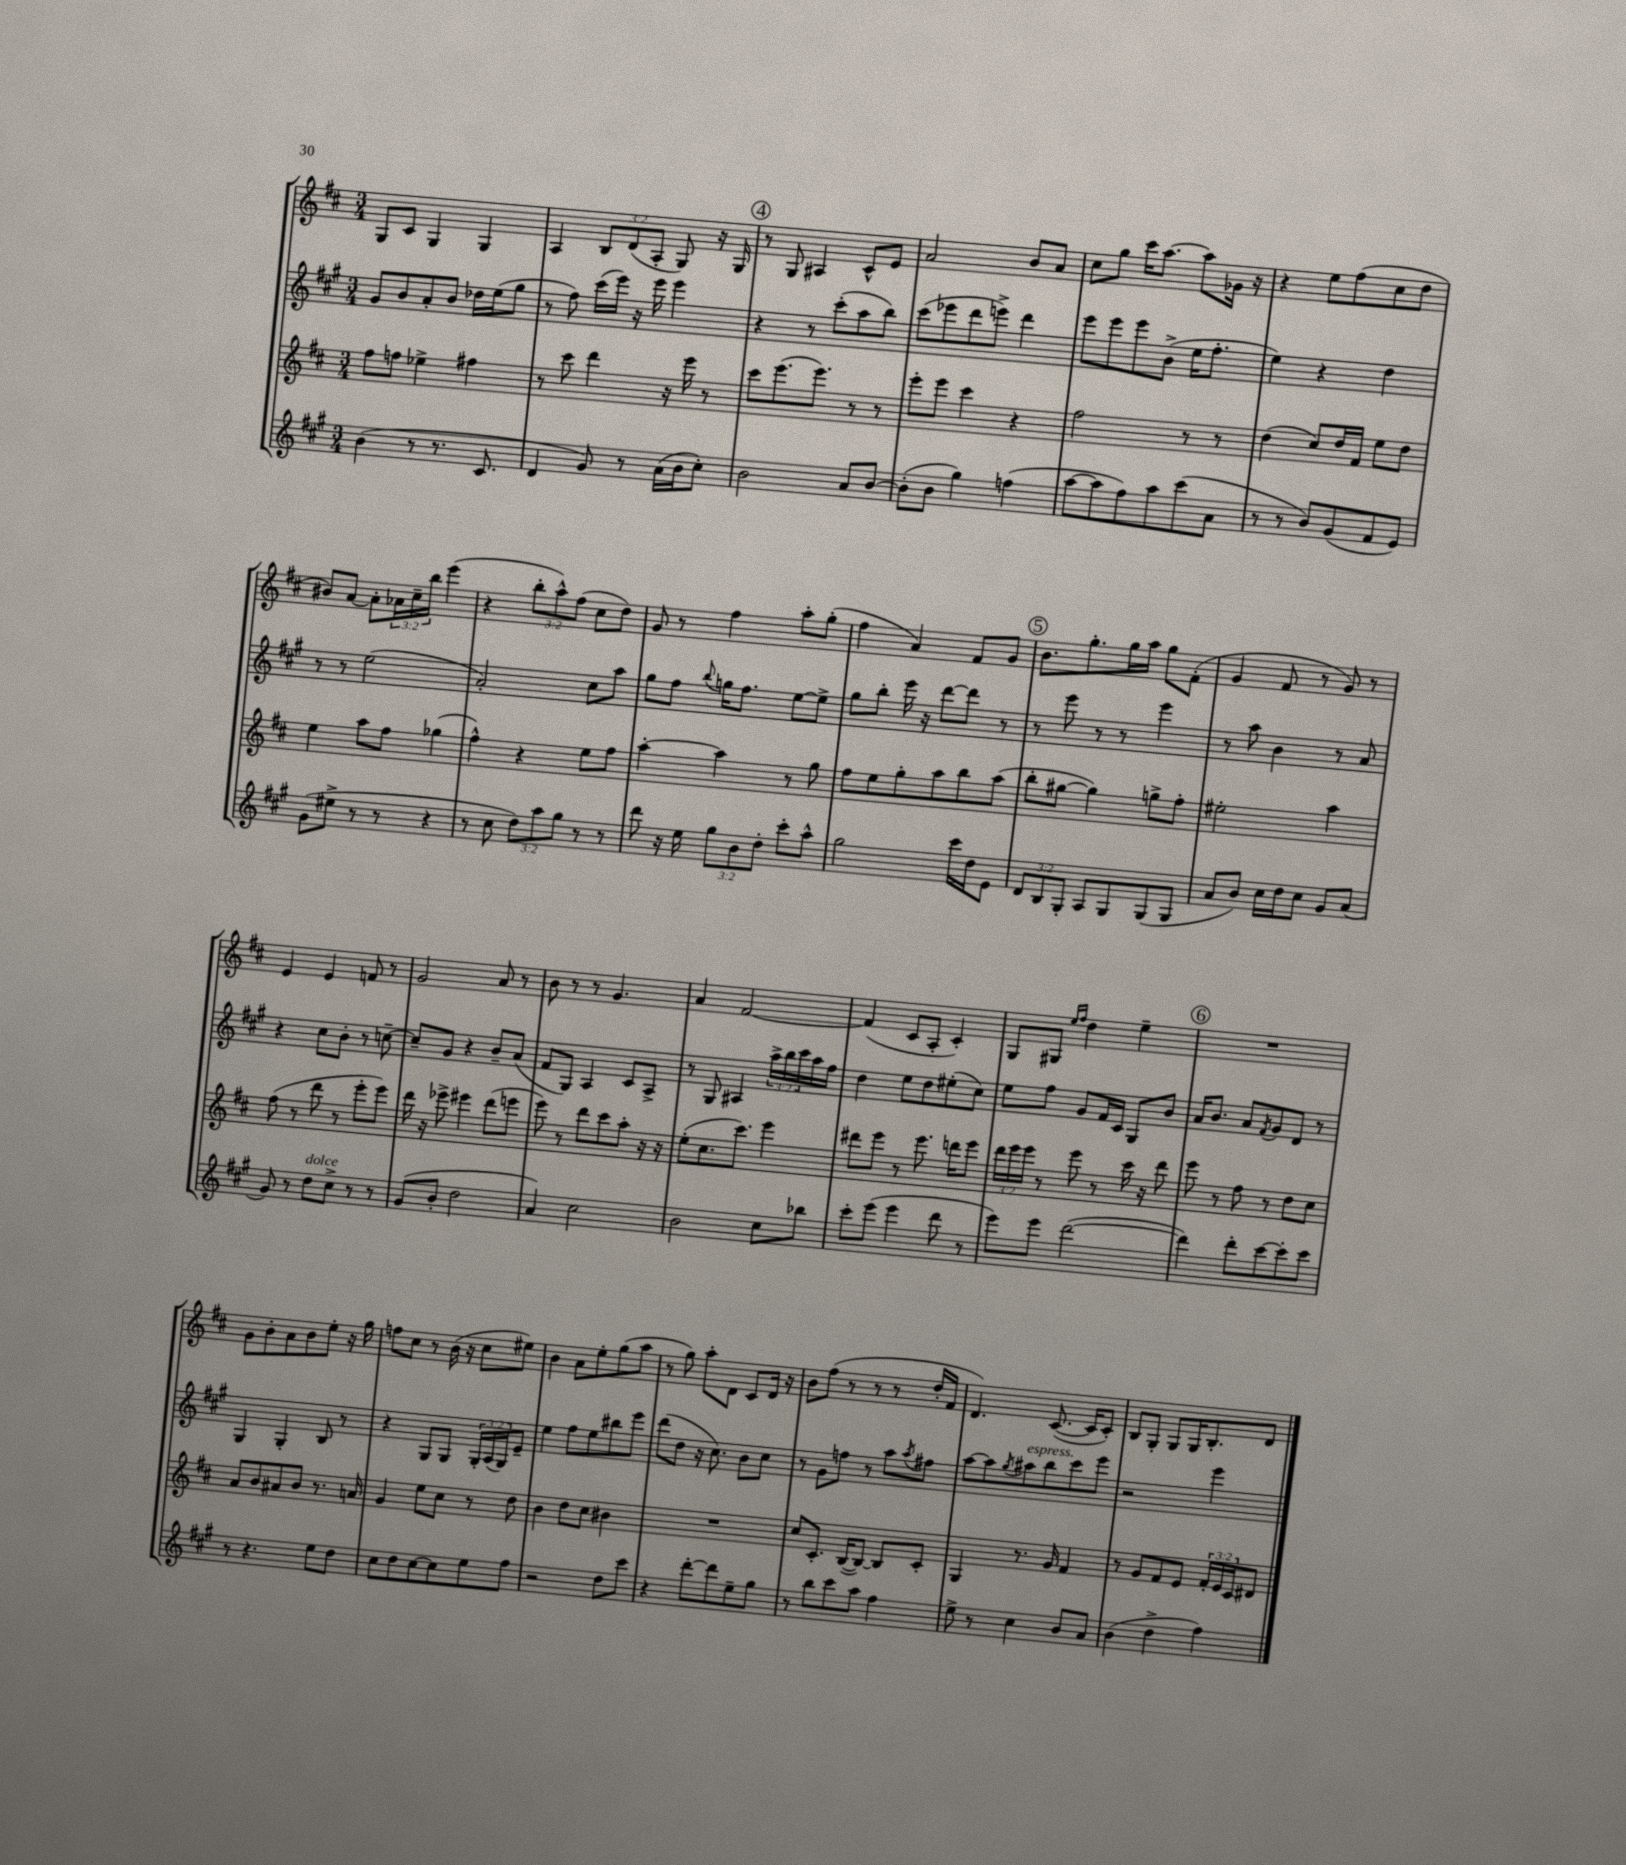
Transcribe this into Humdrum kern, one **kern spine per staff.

**kern	**kern	**kern	**kern
*part4	*part3	*part2	*part1
*staff4	*staff3	*staff2	*staff1
*clefG2	*clefG2	*clefG2	*clefG2
*k[f#c#g#]	*k[f#c#]	*k[f#c#g#]	*k[f#c#]
*M3/4	*M3/4	*M3/4	*M3/4
=26	=26	=26	=26
(4b\	8ff#\L	8g#/L	8G/L
.	8ffn\J	8b/	8c#/J
8r	4ee-X^\	8a'/	4G/
8.r	.	8b/J	.
.	4ff#X\	16dd-X\LL	4G/
8.c#/	.	(16ee\J	.
.	.	8gg#\J	.
=27	=27	=27	=27
4d/	8r	8r	4A/
.	8ccc#\	8ff#\)	.
8g#/)	4ddd\	(16ccc#\LL	12B/L
.	.	16eee\JJ)	.
.	.	.	(12d/
8r	.	16r	.
.	.	.	12A'/J
.	.	16eee\	.
(16a\LL	16r	4eee\	8G/)
16b\J	16eee\	.	.
8cc#'\J)	8r	.	16r
.	.	.	16G/
!!LO:REH:place=s1:t=4
=28	=28	=28	=28
2b\	8ccc#\L	4r	8r
.	(8.eee\	.	8G/
.	.	8r	4A#X/
.	8.eee\J)	.	.
.	.	(8ccc#'\L	.
8a/L	8r	8aa\	8c#^^/L
[8b/J	8r	8bb\J)	8e/J
=29	=29	=29	=29
(8b'\L]	8eee'\L	(8ccc#\L	2a/
8b\J	8eee\J	8eee-X\	.
4gg#\)	4ccc#\	8ddd\	.
.	.	8eeen^\J)	.
(4ffn\	4r	4ddd\	8b/L
.	.	.	8a/J
=30	=30	=30	=30
[8aa\L	2ff#\	8eee\L	8cc#\L
8aa\]	.	8eee\	8gg\J
8ff#\)	.	8eee\	16ccc#\KL
.	.	.	[8.aa\J
8aa\	.	(8b^\J	.
(8ccc#\	8r	16ee\KL	8aa\L]
.	.	8.ff#'\J	.
8a\J	8r	.	16g-X\Jk
.	.	.	16r
=31	=31	=31	=31
8r	(4dd\	4ee\)	4r
8r	.	.	.
8b/L)	8cc#/L)	4r	8ee\L
(8g#/	16dd/L	.	(8ff#\
.	16f#/JJ	.	.
8f#/	8ee\L	4dd\	8cc#\
8e/J)	8dd\J	.	8dd\J
!!LO:LB:g=z
=32	=32	=32	=32
(8g#\L	4ee\	8r	8b#X/L)
8ee#X^\J	.	8r	[8a/J
8r	8aa\L	(2ee\	8a'\L]
8r	8ff#\J	.	24a-X\L
.	.	.	24cc#~\
.	.	.	24bb\JJ
4r	(4gg-X\	.	(4eee\
=33	=33	=33	=33
8r	4ff#^^\)	2a'/)	4r
8cc#\	.	.	.
12dd\L)	4r	.	12bb'\L
12aa\	.	.	12aa^^\)
12gg#\J	.	.	(12ff#\J
8r	8ee\L	8cc#\L	8cc#\L
8r	8ff#\J	8aa\J	8dd\J)
=34	=34	=34	=34
8ddd\	[4aa'\	8gg#\L	8g/
16r	.	8ff#\J	8r
16ee\	.	.	.
.	.	8qqbb/	.
12gg#\L	4aa\]	16ggn\KL	4ff#\
.	.	8.ff#\J	.
12b\	.	.	.
12dd'\J	.	.	.
8ccc#'\L	8r	[8ee\L	8aa'\L
8aa^^\J	8gg\	8ee^\J]	(8gg'\J
=35	=35	=35	=35
2gg#\	8ff#\L	8gg#\L	4ff#\
.	8ee\	8bb'\J	.
.	8gg'\	16eee\	4a/)
.	.	16r	.
.	8aa\	[8ddd\L	.
16ccc#\LL	8bb\	8ddd\J]	8f#/L
16dd\J	.	.	.
8e\J	(8aa\J	8r	8g/J
!!LO:REH:place=s1:t=5
=36	=36	=36	=36
12d/L	8bb'\L	8r	8.b\L
12B/	.	.	.
.	[8gg#X\J	8eee\	.
12G#'/J	.	.	.
.	.	.	8.gg'\
8A/L	4gg#\])	8r	.
8G#/	.	8r	16gg\L
.	.	.	16aa\JJ
(8G#/	8ggn^\L	4eee\	8gg\L
8G#/J	8ff#'\J	.	(8f#'\J
=37	=37	=37	=37
8a/L	2ee#X'\	8r	4g/
8b/J)	.	8aa\	.
16cc#\LL	.	4b\	8f#/
16dd\J	.	.	.
8cc#\J	.	.	8r
8g#/L	4aa\	8r	8g/)
(8a/J	.	8a/	8r
!!LO:LB:g=z
=38	=38	=38	=38
8g#/)	(8ff#\	4r	4e/
8r	8r	.	.
!LO:TX:a:i:t=dolce	!	!	!
8dd\L	8ddd\	8cc#\L	4e/
8cc#^\J	8r	8b'\J	.
8r	8eee'\L	8r	8fn/
8r	8eee\J)	[8ccn~\	8r
=39	=39	=39	=39
(8g#/L	16ddd\	8cc~/L]	2g/
.	16r	.	.
8b'/J	8eee-X^\	8g#/J	.
2dd\	4eee#X\	4r	.
.	(8ddd\L	8b~/L	8a/
.	8eeen\J	(8a/J	8r
=40	=40	=40	=40
4a/)	8eee\)	8f#/L	8b\
.	8r	8G#/J)	8r
2cc#\	8ddd\L	4A/	8r
.	8ccc#\	.	4.g/
.	8aa'\J	8c#/L	.
.	16r	8A^/J	.
.	16r	.	.
=41	=41	=41	=41
2b\	(8ee'\L	8r	4a/
.	8.cc#\	8G#/	.
.	.	4A#X/	[2f#/
.	8.ccc#\J)	.	.
8cc#\L	4eee\	24aa^\LL	.
.	.	24bb\	.
.	.	24ccc#\	.
8bb-X\J	.	16aa\	.
.	.	16ff#\JJ	.
=42	=42	=42	=42
8ccc#'\L	8ddd#X\L	4dd\	(4f#/]
(8eee\J	8eee\J	.	.
4eee\	8r	8ee\L	8c#/L
.	8.eee\	8dd\	8A'/J
8ddd\	.	(8ee#X'\	4c#'/)
.	16dddn\KL	.	.
8r	8eee\J	8cc#\J)	.
=43	=43	=43	=43
8eee\L)	24ddd\LL	8ee\L	8G/L
.	24eee\	.	.
.	24eee\JJ	.	.
8eee\J	8r	8ff#\J	8G#X/J
.	.	.	16qqee/LL
.	.	.	16qqff#/JJ
([2ddd\	8eee\	8g#/L	4dd\
.	8r	16f#/L	.
.	.	16c#/JJ	.
.	16ccc#\	8G#/L	4ee~\
.	16r	.	.
.	8ddd\	8b/J	.
!!LO:REH:place=s1:t=6
=44	=44	=44	=44
4ddd\])	8eee\	16a/KL	2.r
.	.	8.b/J	.
.	8r	.	.
8ddd'\L	8ff#\	8a/L	.
.	.	8qf#/	.
[8ccc#\	8r	8g#/	.
8ccc#'\]	8dd\L	8d/J	.
8ccc#\J	8cc#\J	8r	.
!!LO:LB:g=z
=45	=45	=45	=45
8r	8a/L	4G#/	8g\L
4.r	8b/	.	8b'\
.	8a#X/	4G#'/	8a\
.	8b/J	.	8b\
8ee\L	8.r	8B/	8ee'\J
8dd\J	.	8r	16r
.	16an/	.	16gg\
=46	=46	=46	=46
8cc#\L	4g/	4r	8ffn\L
8dd\	.	.	8cc#\J
[8cc#\	8ee\L	8G#/L	8r
8cc#\]	8cc#\J	8G#/J	(16b\
.	.	.	16r
8ee\	8r	24G#'/LL	8cc#\L
.	.	(24A/	.
.	.	24G#/J)	.
8ff#\J	8dd\	8e~/J	8ee#X\J)
=47	=47	=47	=47
2r	4b\	4ee\	4b\
.	8dd\L	8ff#\L	8a\L
.	8cc#\J	8ee\	8ee'\
8dd\L	4b#X\	8bb#X\	(8gg\
8ccc#\J	.	8eee\J	8aa\J
=48	=48	=48	=48
4r	2.r	(8ddd\L	8r
.	.	8dd\J	8gg\)
[8ddd'\L	.	16r	8aa'\L
.	.	8.cc#\)	.
8ddd\]	.	.	8d\J
8ee~\	.	8b\L	8c#/L
8gg#\J	.	8cc#\J	16d/Jk
.	.	.	16r
=49	=49	=49	=49
8r	8cc#/L	8r	8b\L
8bb\L	8.c#'/J	8g#\L	(8ff#\J
8ccc#\	.	8ffn\J	8r
.	([16B/KL	.	.
8aa\J	8B/J_)	8r	8r
4ff#\	8B/L]	8aa\L	8r
.	.	8qaa/	.
.	8c#'/J	8ff#X\J	16dd'/LL
.	.	.	16f#/JJ
=50	=50	=50	=50
8ee^\	4G/	[8aa\L	4.d/)
8r	.	8aa\]	.
.	.	8qgg#/	.
!	!	!LO:TX:a:i:t=espress.	!
4cc#\	8.r	8aa#X\	.
.	.	8bb\	([8.c#/
.	16g/	.	.
8b/L	4f#/	8ccc#\	.
.	.	.	16c#/KL]
8a/J	.	8eee\J	8c#'/J)
=51	=51	=51	=51
(4b\	8r	2r	8B/L
.	8g/L	.	8G'/J
4dd^\	8f#/	.	8G/L
.	8e/J	.	16G/K
.	.	.	8.B'/
4ff#\)	24f#'/LL	4eee\	.
.	24e/	.	.
.	24c#/J	.	.
.	8d#X/J	.	8d/J
==	==	==	==
*-	*-	*-	*-
